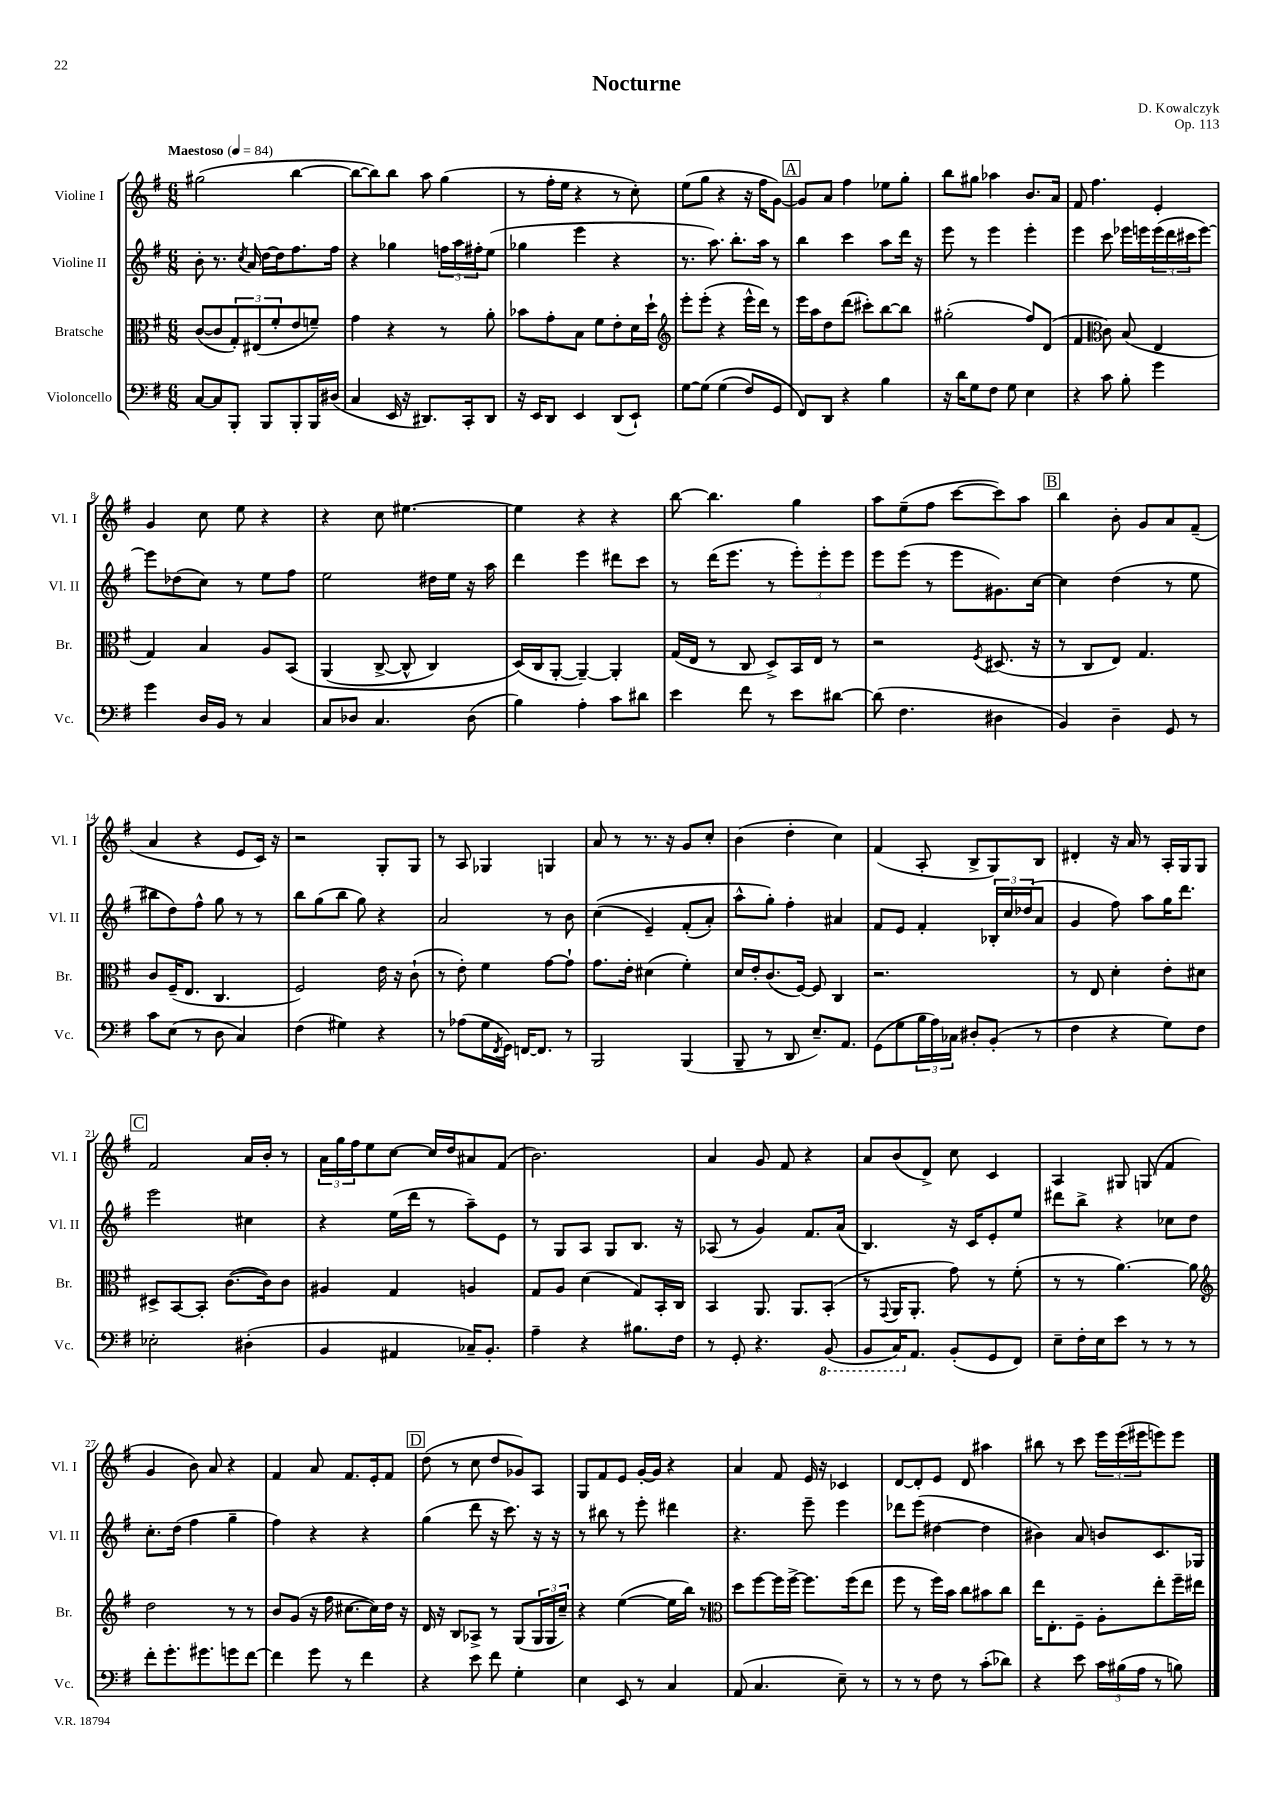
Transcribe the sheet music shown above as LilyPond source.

\header { title = "Nocturne" composer = "D. Kowalczyk" opus = "Op. 113" }
<<
\new StaffGroup <<
\new Staff = "s0" \with { instrumentName = "Violine I" shortInstrumentName = "Vl. I" } {
    \clef treble \key g \major \numericTimeSignature \time 6/8 \tempo "Maestoso" 4 = 84
    gis''2( b''4~ |
    b''8~ b''8) b''8 a''8 g''4( |
    r8 fis''16-. e''16 r4 r8 c''8-.) |
    e''8( g''8 r4 r16 fis''16 g'8~) |
    \mark \markup { \box "A" } g'8 a'8 fis''4 ees''8 g''8-. |
    b''8 gis''8 aes''4 b'8. a'16 |
    fis'8 fis''4. e'4-. |
    g'4 c''8 e''8 r4 |
    r4 c''8 eis''4.~ |
    eis''4 r4 r4 |
    b''8~ b''4. g''4 |
    a''8 e''8--( fis''8 c'''8~ c'''8) a''8 |
    \mark \markup { \box "B" } b''4 b'8-. g'8 a'8 fis'8--( |
    a'4 r4 e'8 c'16) r16 |
    r2 g8-. g8 |
    r8 a8 ges4 g4 |
    a'8 r8 r8. r16 g'8 c''8-. |
    b'4( d''4-. c''4) |
    fis'4( a8-. b8-> g8) b8 |
    dis'4-. r16 a'16 r8 a16-. g16 g8 |
    \mark \markup { \box "C" } fis'2 a'16 b'16-. r8 |
    \tuplet 3/2 { a'16 g''16 fis''16 } e''8 c''8~ c''16 d''16 ais'8 fis'8( |
    b'2.) |
    a'4 g'8 fis'8 r4 |
    a'8 b'8( d'8->) c''8 c'4 |
    a4 gis8 g8( fis'4 |
    g'4 b'8) a'8 r4 |
    fis'4 a'8 fis'8. e'16-. fis'8 |
    \mark \markup { \box "D" } d''8( r8 c''8 d''8 ges'8) a8 |
    g8 fis'8 e'8 g'16~-. g'16 r4 |
    a'4 fis'8 e'16 r16 ces'4 |
    d'8~ d'8-. e'8 d'8 ais''4 |
    bis''8 r8 c'''8 \tuplet 3/2 { e'''16 e'''16( eis'''16 } e'''8) e'''8 \bar "|." |
}
\new Staff = "s1" \with { instrumentName = "Violine II" shortInstrumentName = "Vl. II" } {
    \clef treble \key g \major \numericTimeSignature \time 6/8
    b'8-. r8. \acciaccatura { c''8 } a'16 d''16~ d''16 fis''8. fis''16 |
    r4 ges''4 \tuplet 3/2 { f''16 a''16 fis''16-. } e''8( |
    ges''4 e'''4 r4 |
    r8. a''8.) b''8.-. a''16 r8 |
    \mark \markup { \box "A" } b''4 c'''4 a''8 d'''16 r16 |
    e'''8 r8 e'''4 e'''4-. |
    e'''4 c'''8 ees'''16 e'''16 \tuplet 3/2 { e'''16( d'''16 cis'''16 } e'''8~) |
    e'''8 des''8( c''8) r8 e''8 fis''8 |
    e''2 dis''16 e''16 r16 a''16 |
    d'''4 e'''4 dis'''8 c'''8 |
    r8 d'''16( e'''8. r8 \tuplet 3/2 { e'''8-.) e'''8-. e'''8 } |
    e'''8 e'''8( r8 e'''8 gis'8.) c''16~ |
    \mark \markup { \box "B" } c''4 d''4( r8 e''8 |
    bis''8 d''8) fis''8-^ g''8 r8 r8 |
    b''8 g''8( b''8 g''8) r4 |
    a'2 r8 b'8 |
    c''4(\( e'4--) fis'8-.( a'8-.) |
    a''8-^ g''8-.\) fis''4-. ais'4 |
    fis'8 e'8 fis'4-. \tuplet 3/2 { bes16-. c''16 des''16( } a'8 |
    g'4 fis''8) a''8 g''16 d'''8. |
    \mark \markup { \box "C" } e'''2 cis''4 |
    r4 e''16( d'''16 r8 a''8--) e'8 |
    r8 g8 a8 g8 b8. r16 |
    aes8( r8 g'4) fis'8. a'16( |
    b4.) r16 c'16 e'8-. e''8 |
    dis'''8 b''8-> r4 ces''8 d''8 |
    c''8.-. d''16( fis''4 g''4-- |
    fis''4) r4 r4 |
    \mark \markup { \box "D" } g''4( d'''8 r16 c'''8.) r16 r16 |
    r8 bis''8 r8 e'''8-. dis'''4 |
    r4. e'''8-- e'''4 |
    des'''8 e'''8( dis''4~ dis''4 |
    bis'4) a'8 b'8 c'8. ges16 \bar "|." |
}
\new Staff = "s2" \with { instrumentName = "Bratsche" shortInstrumentName = "Br." } {
    \clef alto \key g \major \numericTimeSignature \time 6/8
    c'8~( c'8 \tuplet 3/2 { g8-.) eis8( fis'8-. } e'8 f'8--) |
    g'4 r4 r8 a'8-. |
    bes'8 g'8-. b8 fis'8 e'8-. d'16 d''16-! |
    \clef treble e'''8-. e'''8-.( r4 e'''16-^ d'''16) r8 |
    \mark \markup { \box "A" } e'''16 a''16 d''8 d'''8( cis'''8-.) b''8~ b''8 |
    gis''2-.( fis''8) d'8( |
    fis'4 \clef alto c'8) b8( e4 |
    g4) b4 a8 b,8\( |
    a,4( c8~-> c8-^ c4) |
    d16(\) c16 a,8~-. a,4~--) a,4-. |
    g16( e16 r8 c8 d8->) b,16 e16 r8 |
    r2 \acciaccatura { fis8 } dis8.( r16 |
    \mark \markup { \box "B" } r8 c8 e8) g4. |
    c'8 fis16--( e8. c4. |
    fis2) e'16 r16 c'8-!( |
    r8 e'8-.) fis'4 g'8~ g'8-! |
    g'8. e'16-. dis'4( fis'4-.) |
    d'16 e'16-. c'8.( fis16~) fis8 c4 |
    r2. |
    r8 e8 d'4-. e'8-. dis'8 |
    \mark \markup { \box "C" } dis8-> b,8~ b,8-. c'8.~( c'16) c'8 |
    ais4 g4 a4 |
    g8 a8 d'4( g8) b,16-. c16 |
    b,4 a,8. a,8. b,8-.( |
    r8 \appoggiatura { g,8 } a,16 a,8.-. g'8) r8 fis'8-.( |
    r8 r8 a'4.~) a'8 |
    \clef treble d''2 r8 r8 |
    b'8 g'8( r16 fis''16 cis''8.~ cis''16) d''16 r16 |
    \mark \markup { \box "D" } d'16 r16 b8 aes8-> r8 g8( \tuplet 3/2 { g16 g16 c''16--) } |
    r4 e''4~( e''16 b''16) r8 |
    \clef alto d''8 fis''8~ fis''16 fis''16~-> fis''8. fis''16( e''8 |
    fis''8 r8 fis''16) b'16 c''8 bis'8 c''8 |
    e''16 e8.-. fis8-- a8-. e''8-. fis''16-- eis''16 \bar "|." |
}
\new Staff = "s3" \with { instrumentName = "Violoncello" shortInstrumentName = "Vc." } {
    \clef bass \key g \major \numericTimeSignature \time 6/8
    c8~ c8 b,,8-. b,,8 b,,8-. b,,16 dis16( |
    c4 e,16 r16 dis,8.) c,16-. dis,8 |
    r16 e,16 d,8 e,4 d,8( e,8-!) |
    g8~ g8\( g4( fis8) g,8 |
    \mark \markup { \box "A" } fis,8\) d,8 r4 b4 |
    r16 d'16 g8 fis8 g8 e4 |
    r4 c'8 b8-. g'4 |
    g'4 d16 b,16 r8 c4 |
    c8 des8 c4. des8( |
    b4) a4-. c'8 dis'8 |
    e'4 fis'8 r8 e'8 dis'8~ |
    dis'8( fis4. dis4 |
    \mark \markup { \box "B" } b,4) d4-- g,8 r8 |
    c'8 e8( r8 d8 c4) |
    fis4( gis4) r4 |
    r8 aes8( g16 \acciaccatura { fis,8 } g,16) f,16~ f,8. r8 |
    b,,2 b,,4( |
    b,,8-- r8 d,8 e8.--) a,8. |
    g,8( g8 \tuplet 3/2 { b16 a16) ces16 } dis8-. b,8-.( r8 |
    fis4 r4 g8) fis8 |
    \mark \markup { \box "C" } ees2-. dis4-.( |
    b,4 ais,4 ces16--) b,8.-. |
    a4-- r4 bis8. fis16 |
    r8 g,8-. r4. \ottava #-1 b,,8( |
    b,,8 c,16) \ottava #0 a,8. b,8-.( g,8 fis,8) |
    e8-- fis16-. e16 e'8 r8 r8 r8 |
    fis'8-. g'8.-. gis'8. g'8 fis'8~ |
    fis'4 g'8 r8 fis'4 |
    \mark \markup { \box "D" } r4 e'8 fis'8 g4-. |
    e4 e,8 r8 c4 |
    a,8( c4. e8--) r8 |
    r8 r8 fis8 r8 c'8-.( des'8) |
    r4 e'8 \tuplet 3/2 { c'16 bis16( a16 } r8 b8) \bar "|." |
}
>>
>>
